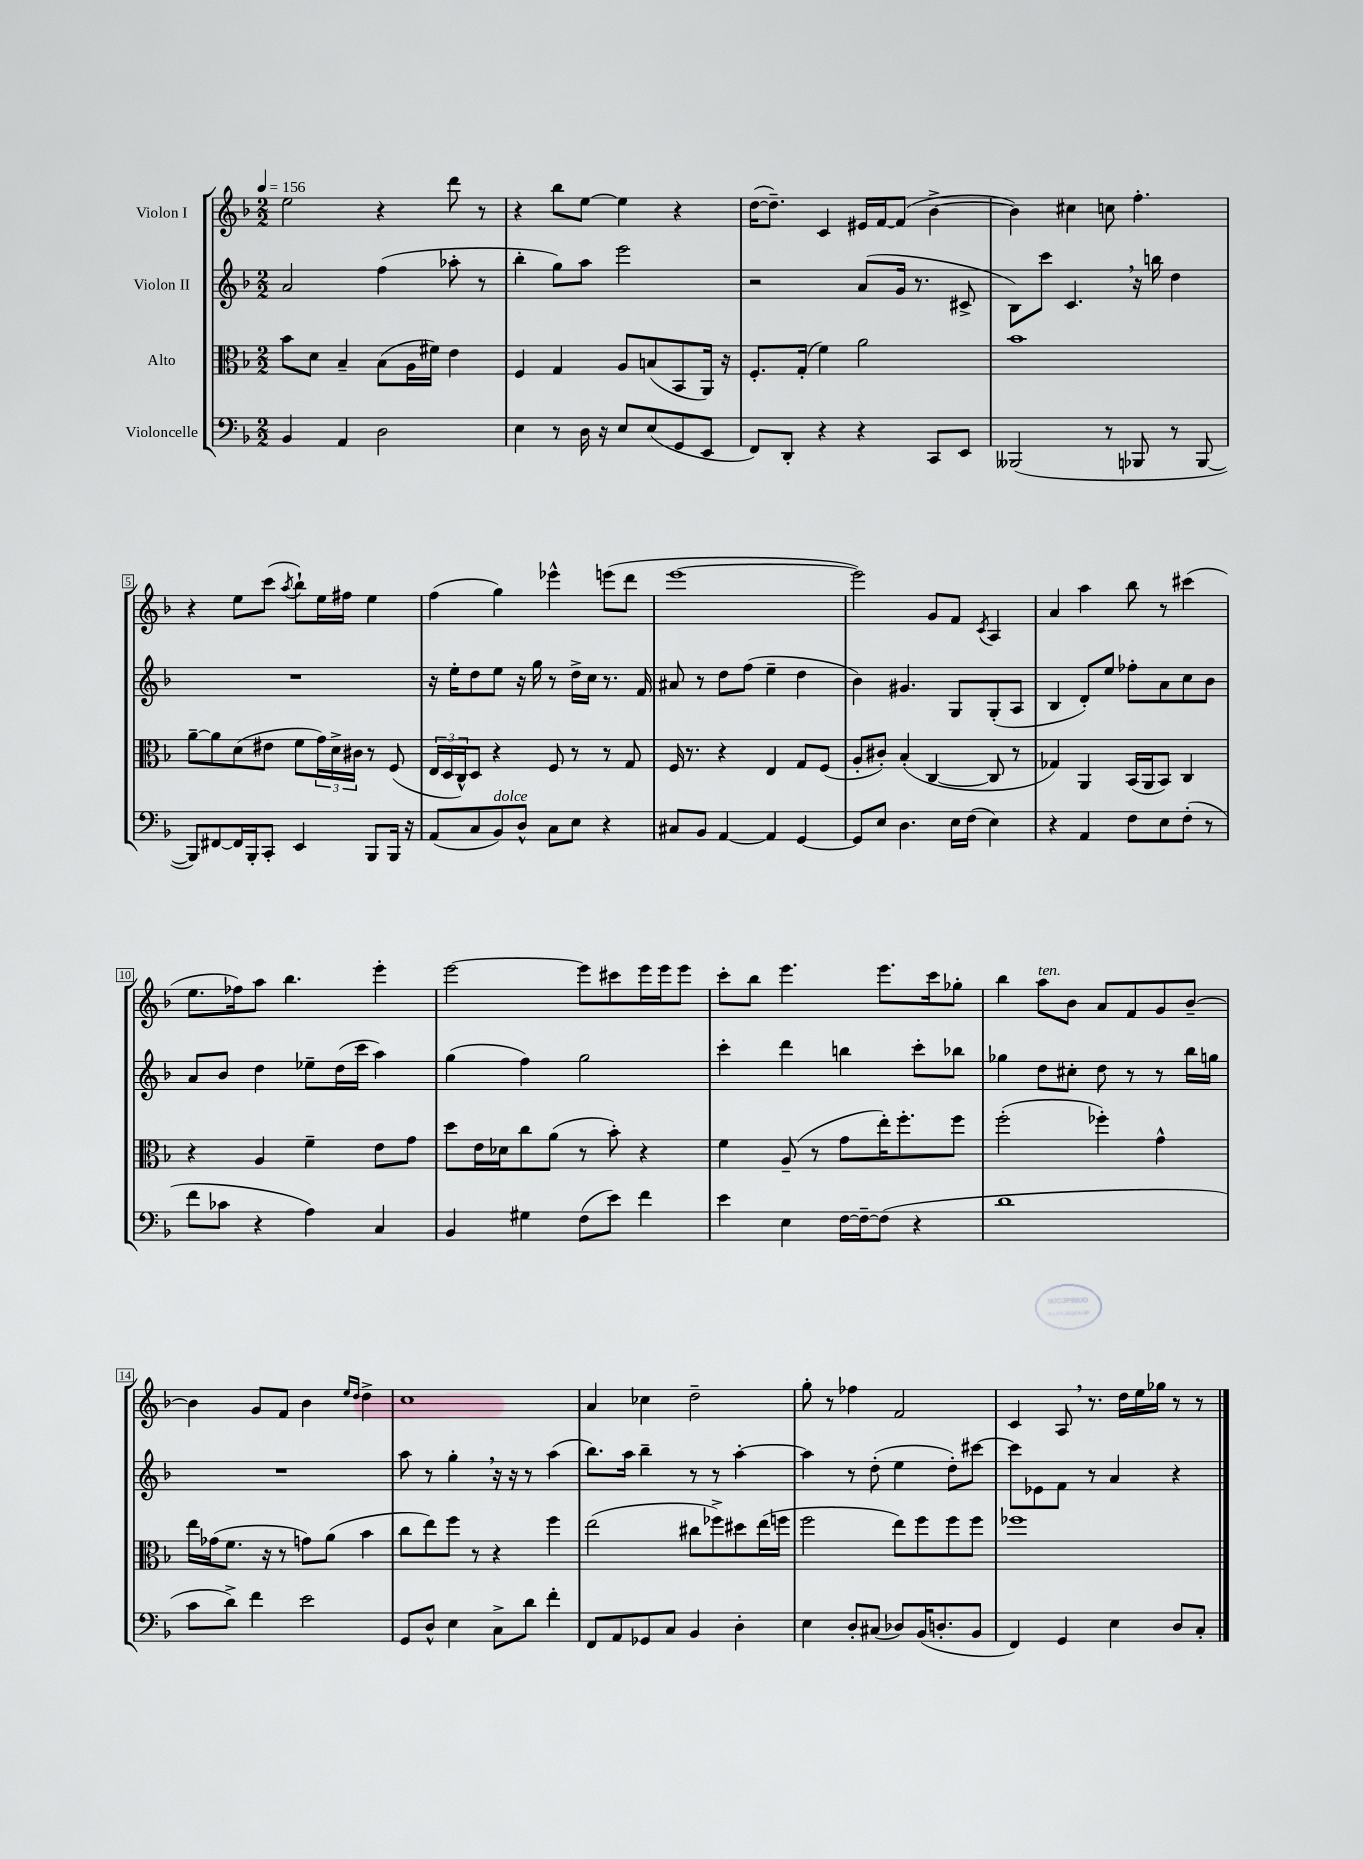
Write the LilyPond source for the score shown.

<<
\new StaffGroup <<
\new Staff = "s0" \with { instrumentName = "Violon I" } {
    \clef treble \key f \major \numericTimeSignature \time 2/2 \tempo 4 = 156
    e''2 r4 d'''8 r8 |
    r4 bes''8 e''8~ e''4 r4 |
    d''16~( d''8.--) c'4 eis'16 f'16~ f'8( bes'4~-> |
    bes'4) cis''4 c''8 f''4.-. |
    r4 e''8 c'''8( \acciaccatura { a''8 } bes''8-!) e''16 fis''16 e''4 |
    f''4( g''4) ees'''4-^ e'''8( d'''8 |
    e'''1~ |
    e'''2) g'8 f'8 \acciaccatura { c'8 } a4 |
    a'4 a''4 bes''8 r8 cis'''4( |
    e''8. fes''16) a''8 bes''4. e'''4-. |
    e'''2~ e'''8 cis'''8 e'''16 e'''16 e'''8 |
    c'''8-. bes''8 e'''4. e'''8. c'''16 ges''8-. |
    bes''4 a''8^\markup { \italic "ten." } bes'8 a'8 f'8 g'8 bes'8~-- |
    bes'4 g'8 f'8 bes'4 \grace { e''16 d''16 } d''4-> |
    c''1 |
    a'4 ces''4 d''2-- |
    g''8-. r8 fes''4 f'2 |
    c'4 a8 \breathe r8. d''16 e''16 ges''16 r8 r8 \bar "|." |
}
\new Staff = "s1" \with { instrumentName = "Violon II" } {
    \clef treble \key f \major \numericTimeSignature \time 2/2
    a'2 f''4( aes''8-. r8 |
    bes''4-. g''8) a''8 e'''2 |
    r2 a'8( g'16 r8. cis'8-> |
    bes8) c'''8 c'4. \breathe r16 b''16 d''4 |
    R1 |
    r16 e''16-. d''8 e''8 r16 g''16 r8 d''16-> c''16 r8. f'16 |
    ais'8 r8 d''8 f''8( e''4-- d''4 |
    bes'4) gis'4. g8 g8-.( a8 |
    bes4 d'8-.) e''8 fes''8-. a'8 c''8 bes'8 |
    a'8 bes'8 d''4 ees''8-- d''16( c'''16 a''4) |
    g''4( f''4) g''2 |
    c'''4-. d'''4 b''4 c'''8-. bes''8 |
    ges''4 d''8 cis''8-. d''8 r8 r8 bes''16 g''16 |
    R1 |
    a''8 r8 g''4-. \breathe r16 r16 r8 a''4( |
    bes''8.) a''16 bes''4-- r8 r8 a''4~-. |
    a''4 r8 d''8-.( e''4 d''8-.) cis'''8~ |
    cis'''8 ees'8 f'8 r8 a'4 r4 \bar "|." |
}
\new Staff = "s2" \with { instrumentName = "Alto" } {
    \clef alto \key f \major \numericTimeSignature \time 2/2
    bes'8 d'8 bes4-- bes8( a16 fis'16) e'4 |
    f4 g4 a8 b8( bes,8 a,16) r16 |
    f8.-. g16-.( f'4) a'2 |
    bes'1 |
    a'8~-- a'8 d'8( eis'8 f'8 \tuplet 3/2 { g'16) d'16-> cis'16 } r8 f8( |
    \tuplet 3/2 { e16 d16 c16-^) } d8 r4 f8 r8 r8 g8 |
    f16 r8. r4 e4 g8 f8( |
    a8-. cis'8-.) bes4-.( c4~ c8 r8 |
    ges4) a,4 bes,16( a,16 bes,8) c4 |
    r4 a4 f'4-- e'8 g'8 |
    d''8 e'16 des'16 c''8 a'8( r8 bes'8-.) r4 |
    f'4 a8--( r8 g'8 e''16-.) f''8.-. f''8 |
    f''2-.( fes''4-.) g'4-^ |
    e''16 ges'16( f'8. r16 r8 g'8) a'8( bes'4 |
    c''8 e''8) f''8 r8 r4 f''4 |
    e''2( cis''8 fes''8->) dis''8 e''16( f''16 |
    f''2 e''8) f''8 f''8 f''8 |
    fes''1 \bar "|." |
}
\new Staff = "s3" \with { instrumentName = "Violoncelle" } {
    \clef bass \key f \major \numericTimeSignature \time 2/2
    bes,4 a,4 d2 |
    e4 r8 d16 r16 e8 e8( g,8 e,8 |
    f,8) d,8-. r4 r4 c,8 e,8 |
    beses,,2( r8 bes,,8 r8 bes,,8~ |
    bes,,8) fis,8~ fis,16 bes,,16-. c,8-. e,4 bes,,8 bes,,16 r16 |
    a,8( c8 bes,8^\markup { \italic "dolce" }) d8-^ c8 e8 r4 |
    cis8 bes,8 a,4~ a,4 g,4~ |
    g,8 e8 d4. e16 f16( e4) |
    r4 a,4 f8 e8 f8-.( r8 |
    f'8 ces'8 r4 a4) c4 |
    bes,4 gis4 f8( e'8) f'4 |
    e'4 e4 f16~ f16~-- f8( r4 |
    d'1 |
    c'8 d'8->) f'4 e'2 |
    g,8 d8-^ e4 c8-> d'8 f'4-. |
    f,8 a,8 ges,8 c8 bes,4 d4-. |
    e4 d8-. cis8( des8) bes,16( d8.-. bes,8 |
    f,4) g,4 e4 d8 c8-. \bar "|." |
}
>>
>>
\layout { \context { \Score \override BarNumber.stencil = #(make-stencil-boxer 0.1 0.3 ly:text-interface::print) } }
